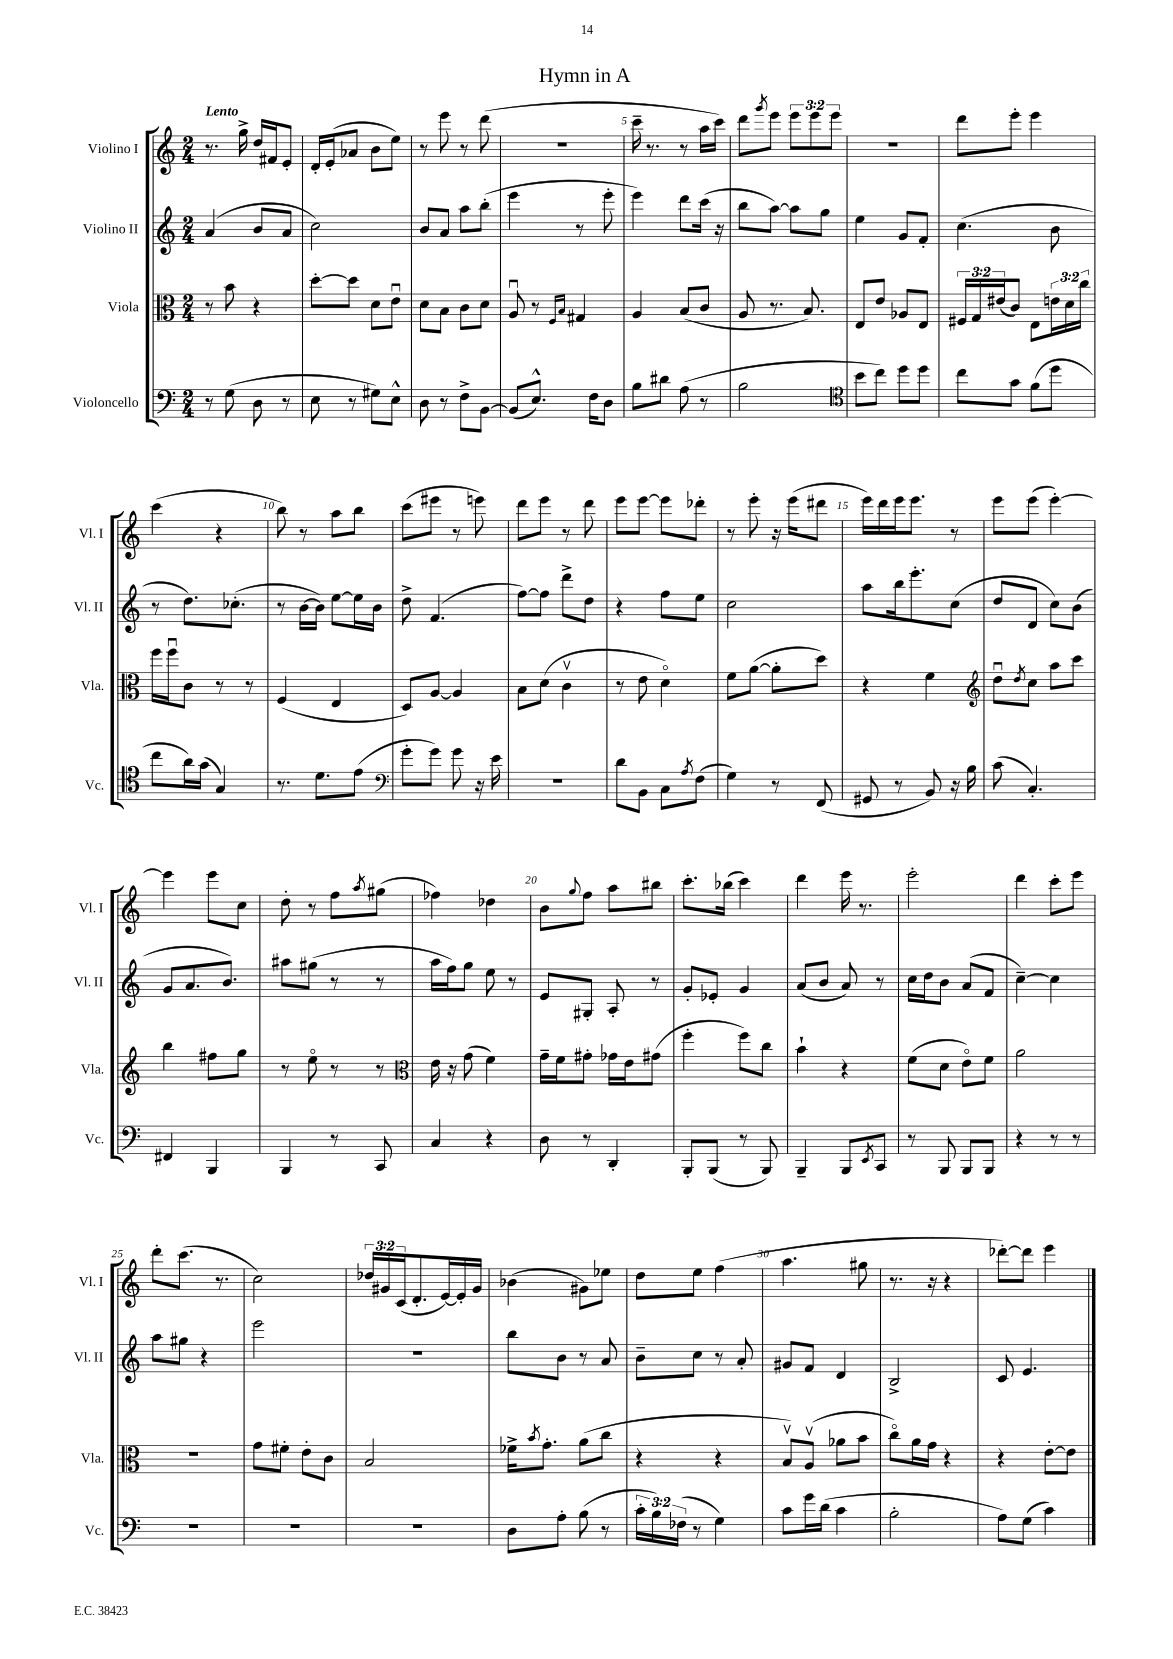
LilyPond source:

\header { title = "Hymn in A" }
<<
\new StaffGroup <<
\new Staff = "s0" \with { instrumentName = "Violino I" shortInstrumentName = "Vl. I" } {
    \clef treble \key c \major \numericTimeSignature \time 2/4 \override Staff.TupletNumber.text = #tuplet-number::calc-fraction-text \tempo "Lento"
    r8. g''16-> d''16 fis'16 e'8-. |
    d'16-. e'16-.( aes'8 b'8 e''8) |
    r8 e'''8 r8 d'''8( |
    r2 |
    c'''16-- r8. r8 a''16 c'''16) |
    d'''8 \acciaccatura { g'''8 } e'''8 \tuplet 3/2 { e'''8 e'''8 e'''8 } |
    r2 |
    d'''8 e'''8-. e'''4 |
    c'''4( r4 |
    b''8) r8 a''8 b''8 |
    c'''8( eis'''8 r8 e'''8) |
    d'''8 e'''8 r8 d'''8 |
    e'''8 e'''8~ e'''8 des'''8-. |
    r8 e'''8-. r16 e'''16( dis'''8 |
    e'''16) d'''16 e'''16 e'''8. r8 |
    e'''8 e'''8( e'''4~-.) |
    e'''4 e'''8 c''8 |
    d''8-. r8 f''8 \acciaccatura { a''8 } gis''8( |
    fes''4) des''4 |
    b'8 \appoggiatura { g''8 } f''8 a''8 bis''8 |
    c'''8.-. bes''16( c'''4) |
    d'''4 e'''16 r8. |
    e'''2-. |
    d'''4 c'''8-. e'''8 |
    d'''8-. c'''8.( r8. |
    c''2) |
    \tuplet 3/2 { des''16 gis'16 c'16( } d'8.-. e'16~) e'16-. gis'16 |
    bes'4( gis'8) ees''8 |
    d''8 e''8 f''4( |
    a''4. gis''8 |
    r8. r16 r4 |
    des'''8~-.) des'''8 e'''4 \bar "|." |
}
\new Staff = "s1" \with { instrumentName = "Violino II" shortInstrumentName = "Vl. II" } {
    \clef treble \key c \major \numericTimeSignature \time 2/4
    a'4( b'8 a'8 |
    c''2) |
    b'8 a'8 a''8 b''8-.( |
    e'''4 r8 e'''8-. |
    e'''4) d'''8 c'''16( r16 |
    b''8 a''8~) a''8 g''8 |
    e''4 g'8 f'8-. |
    c''4.( b'8 |
    r8 d''8.) ces''8.-.( |
    r8 b'16~ b'16) e''8~ e''16 b'16 |
    d''8-> f'4.( |
    f''8~) f''8 d'''8-> d''8 |
    r4 f''8 e''8 |
    c''2 |
    a''8 b''16 e'''8.-. c''8( |
    d''8 d'8 c''8) b'8( |
    g'8 a'8. b'8.) |
    ais''8 gis''8( r8 r8 |
    a''16 f''16) g''8 e''8 r8 |
    e'8 gis8-. a8-. r8 |
    g'8-. ees'8-. g'4 |
    a'8( b'8 a'8) r8 |
    c''16 d''16 b'8 a'8( f'8 |
    c''4~--) c''4 |
    a''8 gis''8 r4 |
    e'''2 |
    R2 |
    b''8 b'8 r8 a'8 |
    b'8-- c''8 r8 a'8-. |
    gis'8 f'8 d'4 |
    b2-> |
    c'8 e'4. \bar "|." |
}
\new Staff = "s2" \with { instrumentName = "Viola" shortInstrumentName = "Vla." } {
    \clef alto \key c \major \numericTimeSignature \time 2/4 \override Staff.TupletNumber.text = #tuplet-number::calc-fraction-text
    r8 b'8 r4 |
    d''8~-. d''8 d'8 e'8\downbow |
    d'8 b8 c'8 d'8 |
    a8\downbow r8 \grace { f16 b16 } gis4 |
    a4 b8( c'8 |
    a8 r8. b8.) |
    e8 e'8 aes8 e8 |
    \tuplet 3/2 { fis16 g16 eis'16( } c'8) e8 \tuplet 3/2 { e'16 d'16 c''16 } |
    f''16 f''16\downbow c'8 r8 r8 |
    f4( e4 |
    d8) a8~ a4 |
    b8 d'8( c'4\upbow |
    r8 e'8 d'4\flageolet) |
    f'8 a'8~( a'8-. d''8) |
    r4 f'4 |
    \clef treble d''8\downbow \acciaccatura { d''8 } c''8 a''8 c'''8 |
    b''4 fis''8 g''8 |
    r8 e''8\flageolet r8 r8 |
    \clef alto e'16 r16 g'8( f'4) |
    g'16-- f'16 gis'8-. ges'16 e'16 gis'8( |
    f''4-. f''8) c''8 |
    b'4-! r4 |
    f'8( d'8 e'8\flageolet) f'8 |
    a'2 |
    r2 |
    g'8 fis'8-. e'8-. c'8 |
    b2 |
    fes'16-> \acciaccatura { b'8 } g'8.-. a'8( c''8 |
    r4 r4 |
    b8\upbow) a8\upbow( aes'8 b'8 |
    c''8\flageolet) a'16 g'16 r4 |
    r4 e'8~-. e'8 \bar "|." |
}
\new Staff = "s3" \with { instrumentName = "Violoncello" shortInstrumentName = "Vc." } {
    \clef bass \key c \major \numericTimeSignature \time 2/4 \override Staff.TupletNumber.text = #tuplet-number::calc-fraction-text
    r8 g8( d8 r8 |
    e8 r8 gis8) e8-^ |
    d8 r8 f8-> b,8~ |
    b,8( e8.-^) f16 d8 |
    b8 dis'8 a8( r8 |
    b2 |
    \clef tenor b'8 c''8) d''8 d''8 |
    c''8 g'8 f'8( d''8 |
    c''8 a'16) g'16( g4) |
    r8. d'8. e'8( |
    \clef bass g'8-. g'8) g'8 r16 e'16 |
    R2 |
    d'8 b,8 c8 \acciaccatura { a8 } f8( |
    g4) r8 f,8( |
    gis,8 r8 b,8) r16 b16 |
    c'8( c4.-.) |
    fis,4 b,,4 |
    b,,4 r8 c,8 |
    c4 r4 |
    d8 r8 d,4-. |
    b,,8-. b,,8( r8 b,,8) |
    b,,4-- b,,8 \acciaccatura { e,8 } c,8 |
    r8 b,,8 b,,8 b,,8 |
    r4 r8 r8 |
    R2 |
    R2 |
    R2 |
    d8 a8-. b8( r8 |
    \tuplet 3/2 { c'16-. b16) fes16( } r8 g4) |
    c'8 g'16 d'16( c'4 |
    b2-. |
    a8) g8( c'4) \bar "|." |
}
>>
>>
\layout { \context { \Score \override BarNumber.break-visibility = ##(#f #t #t) barNumberVisibility = #(every-nth-bar-number-visible 5) } }
